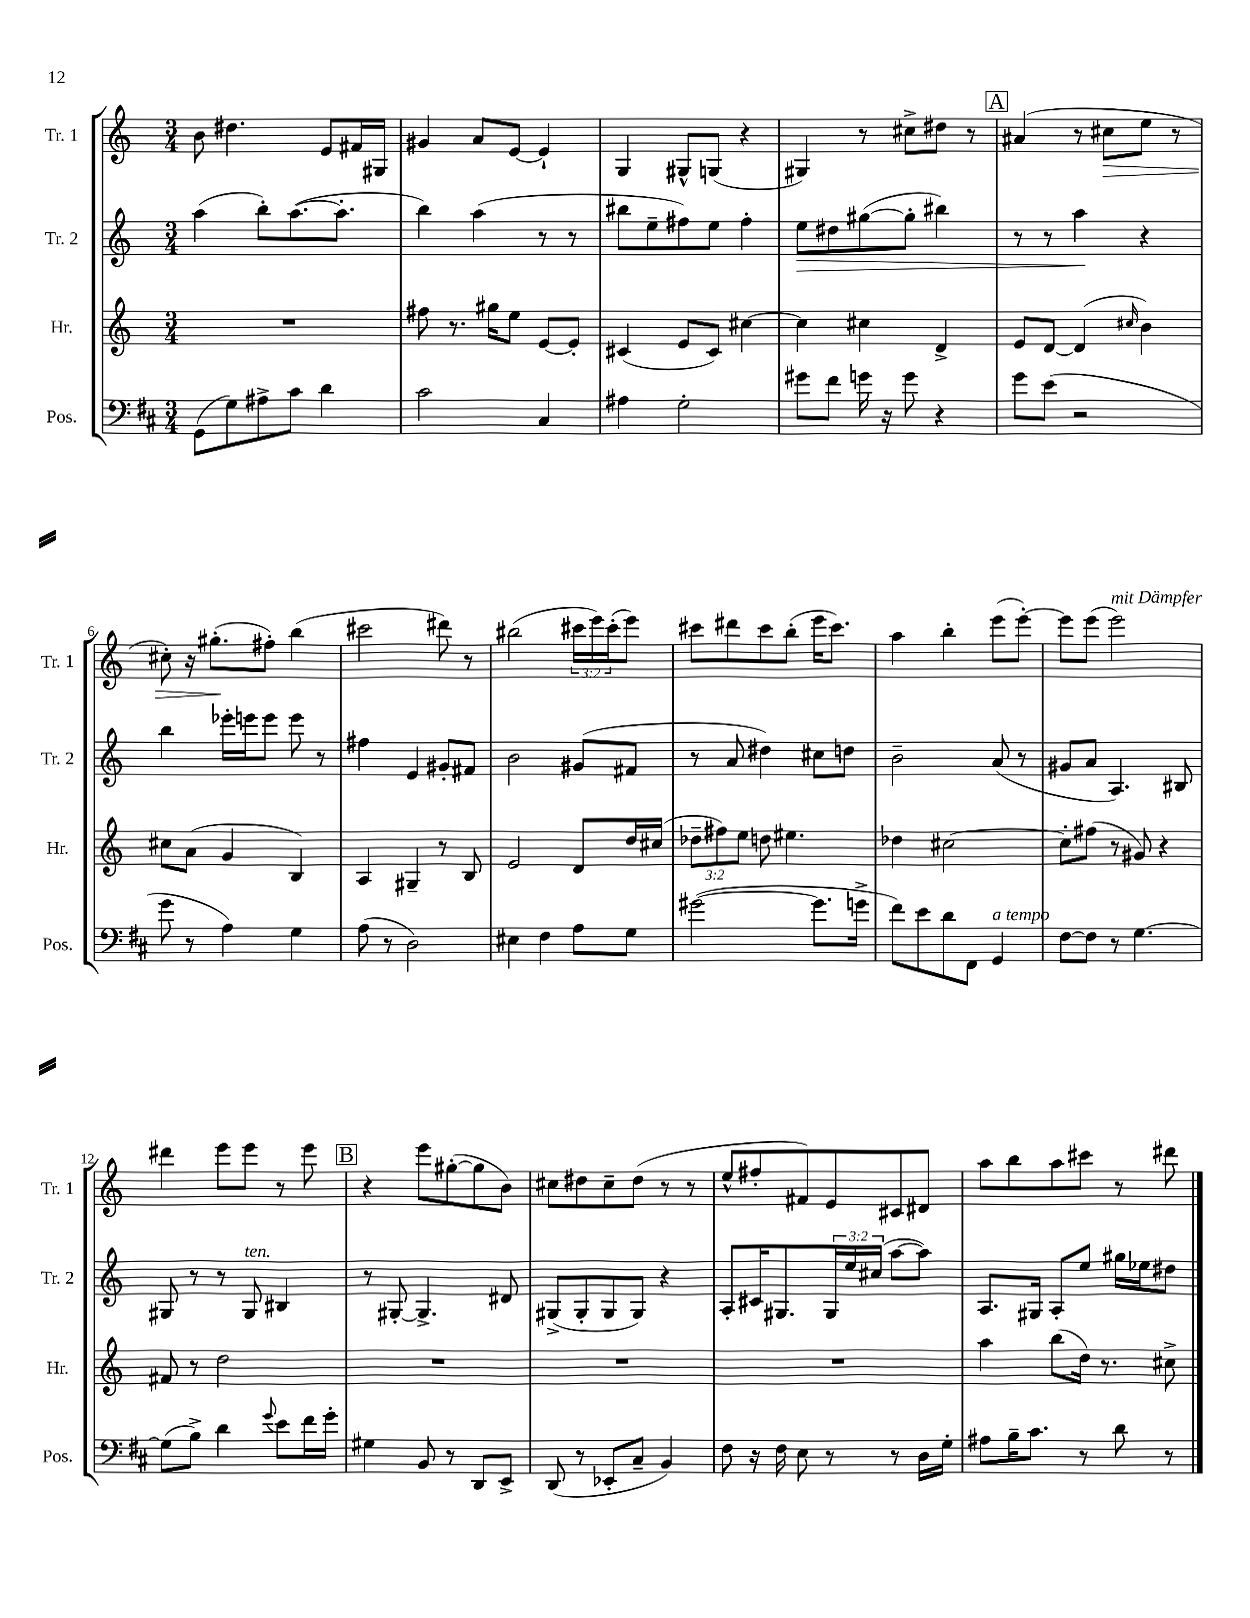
<<
\new StaffGroup <<
\new Staff = "s0" \with { instrumentName = "Tr. 1" shortInstrumentName = "Tr. 1" } {
    \clef treble \key c \major \numericTimeSignature \time 3/4 \override Staff.TupletNumber.text = #tuplet-number::calc-fraction-text
    b'8 dis''4. e'8 fis'16 gis16 |
    gis'4 a'8 e'8~ e'4-! |
    g4 gis8-^ g8( r4 |
    gis4) r8 cis''8-> dis''8 r8 |
    \mark \markup { \box "A" } ais'4( r8 cis''8\> e''8 r8 |
    cis''8-.) r16 gis''8.-.\!( fis''8-.) b''4( |
    cis'''2 dis'''8) r8 |
    bis''2( \tuplet 3/2 { cis'''16 e'''16) cis'''16-.( } e'''8) |
    cis'''8 dis'''8 cis'''8 b''8-.( e'''16 cis'''8.) |
    a''4 b''4-. e'''8( e'''8~-.) |
    e'''8 e'''8( e'''2^\markup { \italic "mit Dämpfer" }) |
    dis'''4 e'''8 e'''8 r8 e'''8 |
    \mark \markup { \box "B" } r4 e'''8 gis''8~-.( gis''8 b'8) |
    cis''8 dis''8 cis''8-- dis''8( r8 r8 |
    e''8-^ fis''8-. fis'8) e'8 cis'8 dis'8 |
    a''8 b''8 a''8 cis'''8 r8 dis'''8 \bar "|." |
}
\new Staff = "s1" \with { instrumentName = "Tr. 2" shortInstrumentName = "Tr. 2" } {
    \clef treble \key c \major \numericTimeSignature \time 3/4 \override Staff.TupletNumber.text = #tuplet-number::calc-fraction-text
    a''4( b''8-.) a''8.~( a''8.-. |
    b''4) a''4( r8 r8 |
    bis''8 e''8-- fis''8) e''8 fis''4-. |
    e''8\> dis''8 gis''8~( gis''8-. bis''4) |
    \mark \markup { \box "A" } r8 r8 a''4\! r4 |
    b''4 ees'''16-. e'''16 e'''8 e'''8 r8 |
    fis''4 e'4 gis'8-. fis'8 |
    b'2 gis'8( fis'8 |
    r8 a'8 dis''4) cis''8 d''8 |
    b'2-- a'8( r8 |
    gis'8 a'8 a4.) bis8 |
    gis8 r8 r8 gis8^\markup { \italic "ten." } bis4 |
    \mark \markup { \box "B" } r8 gis8~-. gis4.-> dis'8 |
    gis8->( gis8-. gis8 gis8) r4 |
    a8-. cis'16 gis8. \tuplet 3/2 { gis16 e''16 cis''16( } a''8~ a''8) |
    a8. gis16 a8-. e''8 gis''16 ees''16 dis''8 \bar "|." |
}
\new Staff = "s2" \with { instrumentName = "Hr." shortInstrumentName = "Hr." } {
    \clef treble \key c \major \numericTimeSignature \time 3/4 \override Staff.TupletNumber.text = #tuplet-number::calc-fraction-text
    R2. |
    fis''8 r8. gis''16 e''8 e'8~ e'8-. |
    cis'4( e'8 cis'8) cis''4~ |
    cis''4 cis''4 d'4-> |
    \mark \markup { \box "A" } e'8 d'8~ d'4( \grace { cis''16 } b'4) |
    cis''8 a'8( g'4 b4) |
    a4 gis4-- r8 b8 |
    e'2 d'8 d''16 cis''16( |
    \tuplet 3/2 { des''8-- fis''8) e''8 } d''8 eis''4. |
    des''4 cis''2~ |
    cis''8-. fis''8( r8 gis'8) r4 |
    fis'8 r8 d''2 |
    \mark \markup { \box "B" } R2. |
    R2. |
    R2. |
    a''4 b''8( d''16) r8. cis''8-> \bar "|." |
}
\new Staff = "s3" \with { instrumentName = "Pos." shortInstrumentName = "Pos." } {
    \clef bass \key d \major \numericTimeSignature \time 3/4
    g,8( g8) ais8-> cis'8 d'4 |
    cis'2 cis4 |
    ais4 g2-. |
    gis'8 fis'8 g'16 r16 g'8 r4 |
    \mark \markup { \box "A" } g'8 e'8( r2 |
    g'8 r8 a4) g4 |
    a8( r8 d2) |
    eis4 fis4 a8 g8 |
    gis'2~( gis'8. g'16-> |
    fis'8) e'8 d'8 fis,8 g,4^\markup { \italic "a tempo" } |
    fis8~ fis8 r8 g4.~ |
    g8( b8->) d'4 \appoggiatura { g'8 } e'8 fis'16 g'16-. |
    \mark \markup { \box "B" } gis4 b,8 r8 d,8 e,8-> |
    d,8( r8 ees,8-. cis8-- b,4) |
    fis8 r16 fis16 e8 r8 r8 d16 g16-. |
    ais8 b16-- cis'8. r8 d'8 r8 \bar "|." |
}
>>
>>
